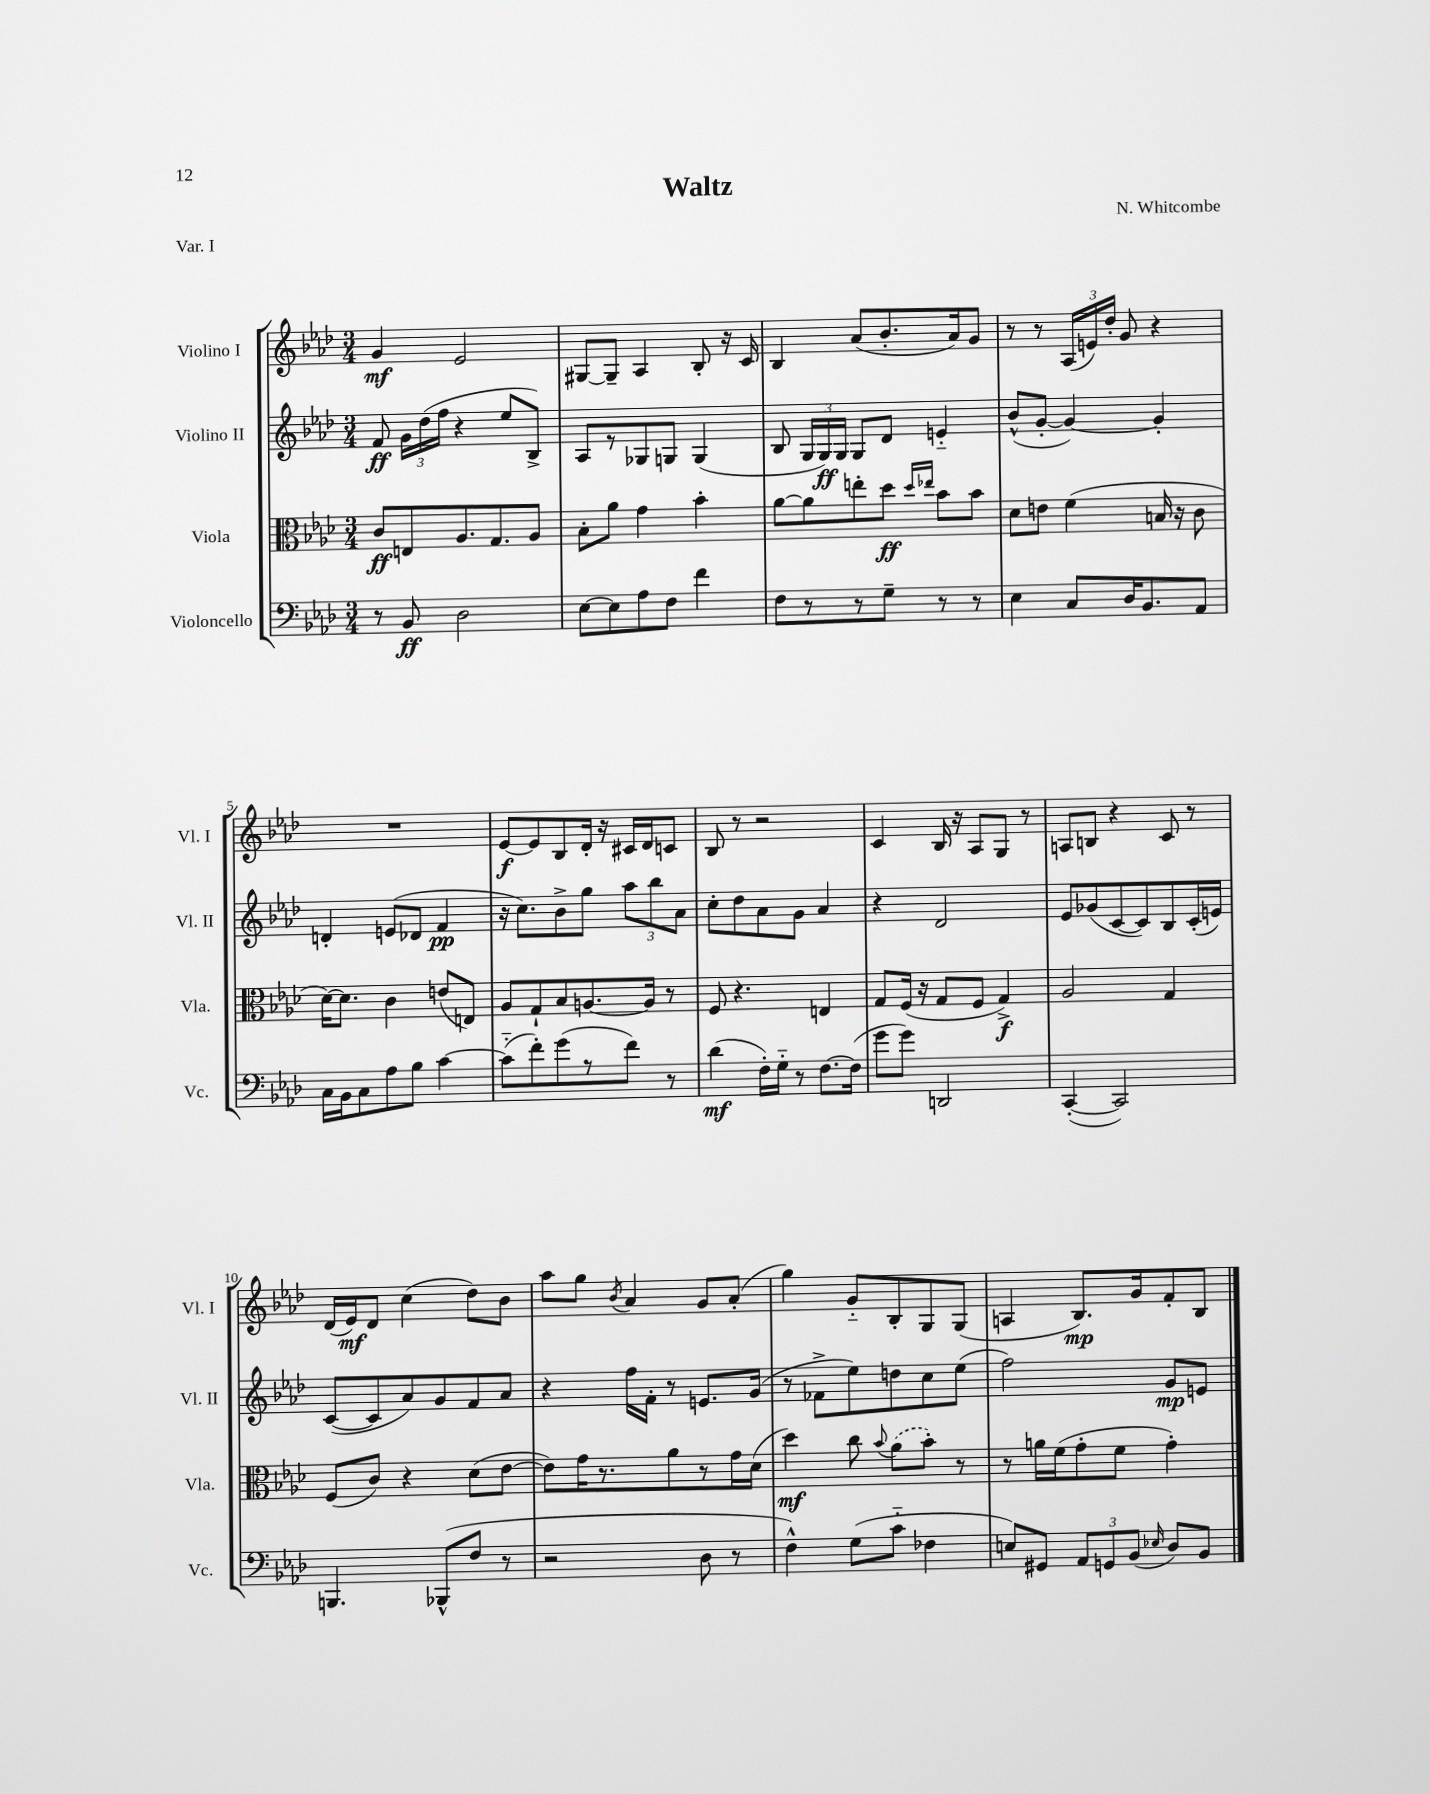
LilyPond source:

\header { title = "Waltz" composer = "N. Whitcombe" piece = "Var. I" }
<<
\new StaffGroup <<
\new Staff = "s0" \with { instrumentName = "Violino I" shortInstrumentName = "Vl. I" } {
    \clef treble \key aes \major \numericTimeSignature \time 3/4
    \autoBeamOff g'4\mf ees'2 |
    gis8[~ gis8]-- aes4 bes8-. r16 c'16 |
    bes4 aes'8[( bes'8.-. aes'16) g'8] |
    r8 r8 \tuplet 3/2 { aes16[( e'16) des''16]-. } g'8 r4 |
    R2. |
    ees'8[~\f ees'8 bes8 des'16]-. r16 cis'16[ des'16 c'8] |
    bes8 r8 r2 |
    c'4 bes16 r16 aes8[ g8] r8 |
    a8[ b8] r4 c'8 r8 |
    des'16[( ees'16\mf) des'8] c''4( des''8[) bes'8] |
    aes''8[ g''8] \acciaccatura { bes'8 } aes'4 g'8[ aes'8]-.( |
    g''4) g'8[-_ bes8-. g8 g8]( |
    a4 bes8.[\mp) g'16 f'8-. bes8] \bar "|." |
}
\new Staff = "s1" \with { instrumentName = "Violino II" shortInstrumentName = "Vl. II" } {
    \clef treble \key aes \major \numericTimeSignature \time 3/4
    \autoBeamOff f'8\ff \tuplet 3/2 { g'16[ des''16( f''16] } r4 ees''8[ bes8]->) |
    aes8[ r8 ges8 g8] g4( |
    bes8 \tuplet 3/2 { g16[ g16\ff) g16] } g8[ des'8] e'4-_ |
    bes'8[-^( g'8]~-. g'4~) g'4-. |
    d'4-. e'8[( des'8] f'4\pp |
    r16 c''8.[) bes'8-> g''8] \tuplet 3/2 { aes''8[ bes''8 aes'8] } |
    c''8[-. des''8 aes'8 g'8] aes'4 |
    r4 des'2 |
    ees'8[ ges'8( c'8~ c'8) bes8 c'16-.( e'16]) |
    c'8[~( c'8 aes'8) g'8 f'8 aes'8] |
    r4 f''16[ f'16]-. r8 e'8.[ g'16]( |
    r8 fes'8[-> ees''8) d''8 c''8 ees''8]( |
    f''2) g'8[\mp e'8] \bar "|." |
}
\new Staff = "s2" \with { instrumentName = "Viola" shortInstrumentName = "Vla." } {
    \clef alto \key aes \major \numericTimeSignature \time 3/4
    \autoBeamOff c'8[\ff e8 aes8. g8. aes8] |
    bes8[-. aes'8] g'4 bes'4-. |
    aes'8[~ aes'8 e''8-. des''8]\ff \grace { des''16[ ees''16] } bes'8[ bes'8] |
    des'8[ e'8] f'4( b16 r16 c'8 |
    des'16[~) des'8.] c'4 e'8[( e8]) |
    aes8[ g8-! bes8 a8.~ a16] r8 |
    f8 r4. e4 |
    g8[ f16]( r16 g8[ f8] g4->\f) |
    aes2 g4 |
    f8[( c'8]) r4 des'8[( ees'8]~ |
    ees'8[) g'16 r8. aes'8 r8 g'16 des'16]( |
    des''4\mf) c''8 \appoggiatura { bes'8 } \once \slurDashed aes'8[( bes'8]-.) r8 |
    r8 a'16[ f'16( g'8-. f'8] g'4-.) \bar "|." |
}
\new Staff = "s3" \with { instrumentName = "Violoncello" shortInstrumentName = "Vc." } {
    \clef bass \key aes \major \numericTimeSignature \time 3/4
    \autoBeamOff r8 bes,8\ff des2 |
    ees8[~ ees8 aes8 f8] f'4 |
    f8[ r8 r8 g8]-- r8 r8 |
    ees4 c8[ des16 bes,8. aes,8] |
    c16[ bes,16 c8 aes8 bes8] c'4~ |
    c'8[-_( f'8-.) g'8( r8 f'8]) r8 |
    des'4\mf( f16[-.) g16]-_ r8 f8.[~ f16]( |
    g'8[ g'8]) d,2 |
    c,4~-.( c,2) |
    b,,4. bes,,8[-^( f8] r8 |
    r2 des8 r8 |
    f4-^) g8[( c'8]-_ fes4 |
    e8[) gis,8] \tuplet 3/2 { aes,8[ g,8 bes,8]( } \grace { ees16 } des8[) bes,8] \bar "|." |
}
>>
>>
